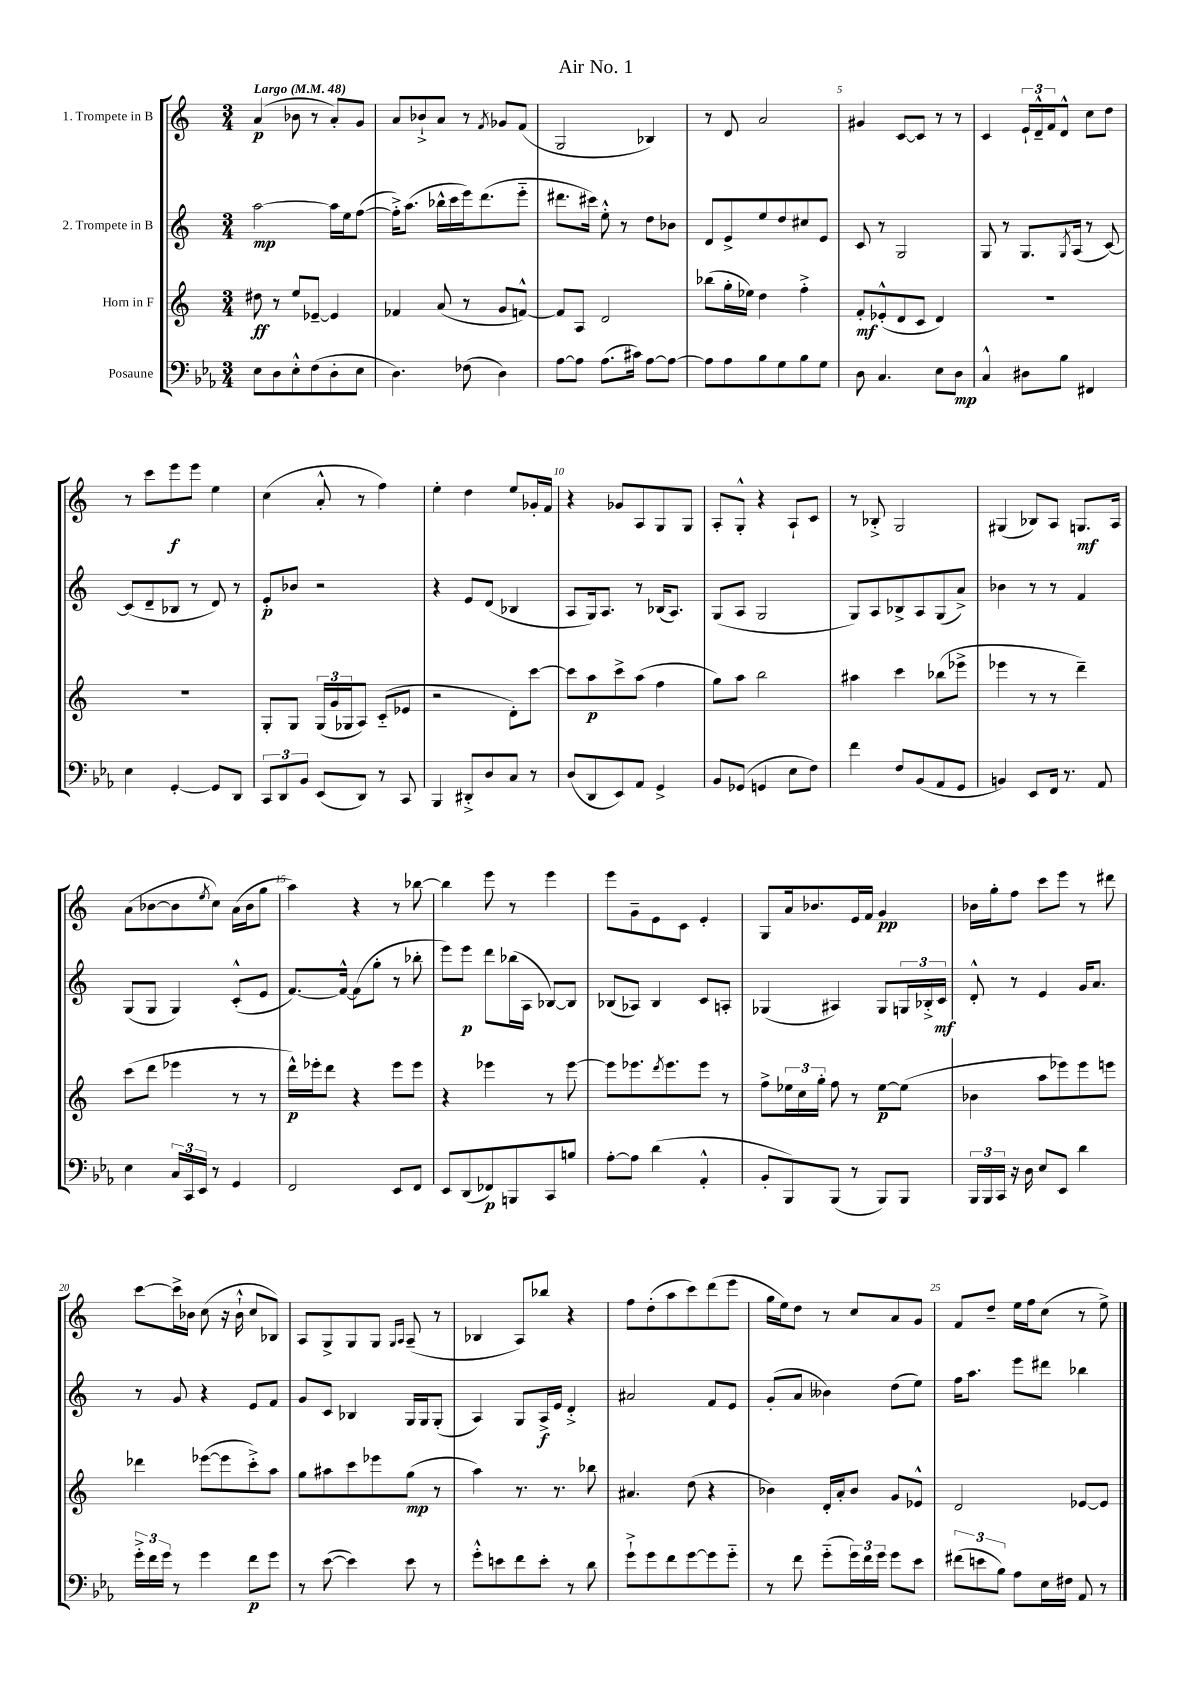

**kern	**dynam	**kern	**dynam	**kern	**dynam	**kern	**dynam
*part4	*part4	*part3	*part3	*part2	*part2	*part1	*part1
*staff4	*staff4	*staff3	*staff3	*staff2	*staff2	*staff1	*staff1
*I"Posaune	*	*I"Horn in F	*	*I"2. Trompete in B	*	*I"1. Trompete in B	*
*clefF4	*	*clefG2	*	*clefG2	*	*clefG2	*
*k[b-e-a-]	*	*k[]	*	*k[]	*	*k[]	*
*M3/4	*	*M3/4	*	*M3/4	*	*M3/4	*
*MM48	*	*MM48	*	*MM48	*	*MM48	*
=1	=1	=1	=1	=1	=1	=1	=1
!	!	!	!	!	!	!LO:TX:a:B:t=Largo	!
8E-\L	.	8dd#X\	ff	[2aa\	mp	(4a/	p
8D\	.	8r	.	.	.	.	.
8E-'^^\	.	8ee/L	.	.	.	8b-X\	.
(8F\	.	[8e-X~/J	.	.	.	8r	.
8D'\	.	4e-/]	.	16aa\LL]	.	8a'/L)	.
.	.	.	.	16ee\J	.	.	.
8E-\J	.	.	.	([8ff\J	.	8g/J	.
=2	=2	=2	=2	=2	=2	=2	=2
4.D\)	.	4f-X/	.	16ff'^\KL])	.	8a/L	.
.	.	.	.	(8.aa\J	.	.	.
.	.	.	.	.	.	8b-X`^/	.
.	.	(8a/	.	16bb-X^^\LL	.	8a/J	.
.	.	.	.	16ccc\	.	.	.
(8F-X\	.	8r	.	16eee\J)	.	8r	.
.	.	.	.	(8.ddd\	.	.	.
.	.	.	.	.	.	8qf/	.
4D\)	.	8g/L	.	.	.	8g-X/L	.
.	.	[8fn^^/J)	.	8eee\J	.	(8f/J	.
=3	=3	=3	=3	=3	=3	=3	=3
[8A-\L	.	8f/L]	.	8.ddd#X\L	.	2G/	.
8A-\J]	.	8A/J	.	.	.	.	.
.	.	.	.	16ccc#X\Jk)	.	.	.
(8.A-\L	.	2d/	.	8ee'^^\	.	.	.
.	.	.	.	8r	.	.	.
16c#X\Jk)	.	.	.	.	.	.	.
[8A-\L	.	.	.	8dd\L	.	4B-X/)	.
8A-\J_	.	.	.	8b-X\J	.	.	.
=4	=4	=4	=4	=4	=4	=4	=4
8A-\L]	.	(8bb-X\L	.	8d/L	.	8r	.
8A-\	.	16gg'\L	.	8e^/	.	8d/	.
.	.	16ee-X\JJ)	.	.	.	.	.
8B-\	.	4dd\	.	8ee/	.	2a/	.
8G\	.	.	.	8dd/	.	.	.
8B-\	.	4ff'^\	.	8cc#X/	.	.	.
8G\J	.	.	.	8e/J	.	.	.
=5	=5	=5	=5	=5	=5	=5	=5
8D\	.	8f'/L	mf	8c/	.	4g#X/	.
4.C/	.	(8e-X'^^/	.	8r	.	.	.
.	.	8d/	.	2G/	.	[8c/L	.
.	.	8c/J	.	.	.	8c/J]	.
8E-\L	.	4d/)	.	.	.	8r	.
8D\J	mp	.	.	.	.	8r	.
=6	=6	=6	=6	=6	=6	=6	=6
4C^^/	.	2.r	.	8G/	.	4c/	.
.	.	.	.	8r	.	.	.
8D#X\L	.	.	.	8.G/L	.	24e`/LL	.
.	.	.	.	.	.	24d~^^/	.
.	.	.	.	.	.	24f/J	.
8B-\J	.	.	.	.	.	8d^^/J	.
.	.	.	.	8qG/	.	.	.
.	.	.	.	(16A/Jk	.	.	.
4FF#X/	.	.	.	8r	.	8cc\L	.
.	.	.	.	[8c/)	.	8dd\J	.
!!LO:LB:g=z
=7	=7	=7	=7	=7	=7	=7	=7
4E-\	.	2.r	.	(8c/L]	.	8r	.
.	.	.	.	8d~/	.	8ccc\L	.
[4GG'/	.	.	.	8B-X/J	.	8eee\	f
.	.	.	.	8r	.	8eee\J	.
8GG/L]	.	.	.	8d/)	.	4ee\	.
8DD/J	.	.	.	8r	.	.	.
=8	=8	=8	=8	=8	=8	=8	=8
12CC/L	.	8G'/L	.	8e'/L	p	(4cc\	.
12DD/	.	.	.	.	.	.	.
.	.	8G/J	.	8b-X/J	.	.	.
12BB-/J	.	.	.	.	.	.	.
(8EE-/L	.	(24G/LL	.	2r	.	8a'^^/	.
.	.	24g/	.	.	.	.	.
.	.	24G-X/J	.	.	.	.	.
8DD/J)	.	8A/J)	.	.	.	8r	.
8r	.	(8c/L	.	.	.	4ff\)	.
8CC/	.	8e-X/J	.	.	.	.	.
=9	=9	=9	=9	=9	=9	=9	=9
4BBB-/	.	2r	.	4r	.	4ee'\	.
8DD#X'^/L	.	.	.	8e/L	.	4dd\	.
8D/	.	.	.	(8d/J	.	.	.
8C/J	.	8d'\L)	.	4B-X/	.	8ee/L	.
8r	.	[8ccc\J	.	.	.	16g-X'/L	.
.	.	.	.	.	.	16f/JJ	.
=10	=10	=10	=10	=10	=10	=10	=10
(8D/L	.	8ccc\L]	.	8A/L	.	4r	.
8DD/	.	8aa\	p	16G/k)	.	.	.
.	.	.	.	8.A/J	.	.	.
8EE-/)	.	8ccc^\	.	.	.	8g-X/L	.
8AA-/J	.	(8aa\J	.	8r	.	8A/	.
4GG^/	.	4ff\	.	(16B-X/KL	.	8G/	.
.	.	.	.	8.A/J)	.	.	.
.	.	.	.	.	.	8G/J	.
=11	=11	=11	=11	=11	=11	=11	=11
8BB-/L	.	8gg\L)	.	(8G/L	.	8A'/L	.
(8GG-X/J	.	8aa\J	.	8A/J	.	8G'^^/J	.
4GGn/	.	2bb\	.	2G/	.	4r	.
8E-\L	.	.	.	.	.	8A`/L	.
8F\J)	.	.	.	.	.	8c/J	.
=12	=12	=12	=12	=12	=12	=12	=12
4f\	.	4aa#X\	.	8G/L)	.	8r	.
.	.	.	.	8A/	.	8B-X'^/	.
8F/L	.	4ccc\	.	8B-X^/	.	2G/	.
(8BB-/	.	.	.	8A/	.	.	.
8AA-/	.	(8bb-X\L	.	(8G/	.	.	.
8GG/J	.	8eee-X^\J	.	8a^/J)	.	.	.
=13	=13	=13	=13	=13	=13	=13	=13
4BBn/)	.	4eee-X\	.	4b-X\	.	(4G#X/	.
8EE-/L	.	8r	.	8r	.	8B-X/L)	.
16FF/Jk	.	8r	.	8r	.	8A/J	.
8.r	.	.	.	.	.	.	.
.	.	4ddd~\)	.	4f/	.	8.Gn/L	mf
8AA-/	.	.	.	.	.	.	.
.	.	.	.	.	.	16A/Jk	.
!!LO:LB:g=z
=14	=14	=14	=14	=14	=14	=14	=14
4E-\	.	(8ccc\L	.	(8G/L	.	(8a\L	.
.	.	8ddd\J	.	8G/J	.	[8b-X\	.
24C/LL	.	4eee-X\	.	4G/)	.	8b-\]	.
24CC/	.	.	.	.	.	.	.
24EE-/JJ	.	.	.	.	.	.	.
.	.	.	.	.	.	8qee/	.
8r	.	.	.	.	.	8cc\J)	.
4GG/	.	8r	.	(8c'^^/L	.	(16a\LL	.
.	.	.	.	.	.	16b-\J	.
.	.	8r	.	8e/J	.	8gg\J	.
=15	=15	=15	=15	=15	=15	=15	=15
2FF/	.	16ddd^^\LL)	p	[8.f/L)	.	4aa\)	.
.	.	16eee-X'\J	.	.	.	.	.
.	.	8ddd\J	.	.	.	.	.
.	.	.	.	16f^^/Jk_	.	.	.
.	.	4r	.	(8f\L]	.	4r	.
.	.	.	.	8gg'\J	.	.	.
8EE-/L	.	8eee-\L	.	8r	.	8r	.
8FF/J	.	8eee-\J	.	8bb-X'\	.	[8bb-X\	.
=16	=16	=16	=16	=16	=16	=16	=16
8EE-/L	.	4r	.	8eee\L)	.	4bb-\]	.
(8DD/	.	.	.	8eee\J	p	.	.
8FF-X/)	p	4eee-X\	.	8ddd\L	.	8eee\	.
8BBBn/	.	.	.	(16bb-X\L	.	8r	.
.	.	.	.	16A\JJ	.	.	.
8CC/	.	8r	.	[8B-X/L)	.	4eee\	.
8Bn/J	.	[8eee-\	.	8B-/J]	.	.	.
=17	=17	=17	=17	=17	=17	=17	=17
[8A-'\L	.	8eee-\L]	.	(8B-X/L	.	8eee\L	.
8A-\J]	.	8.eee-X\	.	8A-X/J)	.	8g~\	.
(4d\	.	.	.	4B-/	.	8e\	.
.	.	8qddd/	.	.	.	.	.
.	.	8.eee-\	.	.	.	.	.
.	.	.	.	.	.	8c\J	.
4AA-'^^/	.	8eee-\J	.	8c/L	.	4e'/	.
.	.	8r	.	8An'/J	.	.	.
=18	=18	=18	=18	=18	=18	=18	=18
8BB-'/L	.	8ff^\L	.	(4G-X/	.	8G/L	.
8BBB-/)	.	24ee-X\L	.	.	.	16a/k	.
.	.	24cc\	.	.	.	.	.
.	.	.	.	.	.	8.b-X/	.
.	.	24gg'\JJ	.	.	.	.	.
(8BBB-/J	.	8ff\	.	4A#X/)	.	.	.
8r	.	8r	.	.	.	16e/L	.
.	.	.	.	.	.	16f/JJ	.
8BBB-/L)	.	[8ee-\L	p	8G-/L	.	4g/	pp
8BBB-/J	.	(8ee-\J]	.	24Gn/L	.	.	.
.	.	.	.	24B-X'^/	.	.	.
.	.	.	.	24c/JJ	mf	.	.
=19	=19	=19	=19	=19	=19	=19	=19
24BBB-/LL	.	4b-X\	.	8d'^^/	.	16b-X\LL	.
24BBB-/	.	.	.	.	.	.	.
.	.	.	.	.	.	16gg'\J	.
24CC/JJ	.	.	.	.	.	.	.
16r	.	.	.	8r	.	8ff\J	.
16D\	.	.	.	.	.	.	.
8E-/L	.	8aa\L	.	4e/	.	8ccc\L	.
8EE-/J	.	8eee-X\)	.	.	.	8eee\J	.
4d\	.	8eee-\	.	16g/KL	.	8r	.
.	.	.	.	8.a/J	.	.	.
.	.	8eeen\J	.	.	.	8ddd#X\	.
!!LO:LB:g=z
=20	=20	=20	=20	=20	=20	=20	=20
24g'^\LL	.	4ddd-X\	.	8r	.	[8ccc\L	.
24f\	.	.	.	.	.	.	.
24g\JJ	.	.	.	.	.	.	.
8r	.	.	.	8g/	.	16ccc^\L]	.
.	.	.	.	.	.	16b-X\JJ	.
4g\	.	([8eee-X\L	.	4r	.	(8cc\	.
.	.	8eee-\]	.	.	.	16r	.
.	.	.	.	.	.	16b-`^^\	.
8f\L	p	8ccc'^\)	.	8e/L	.	8cc/L	.
8g\J	.	8aa\J	.	8f/J	.	8B-X/J)	.
=21	=21	=21	=21	=21	=21	=21	=21
8r	.	8gg\L	.	8g/L	.	8A/L	.
([8e-\	.	8aa#X\	.	8c/J	.	8G^/	.
4e-\])	.	8ccc\	.	4B-X/	.	8G/	.
.	.	8eee-X\	.	.	.	8G/J	.
.	.	.	.	.	.	16qqG/LL	.
.	.	.	.	.	.	16qqA/JJ	.
8e-\	.	(8gg\J	mp	16G/LL	.	(8A~/	.
.	.	.	.	16G/J	.	.	.
8r	.	8r	.	(8G'/J	.	8r	.
=22	=22	=22	=22	=22	=22	=22	=22
8g'^^\L	.	4aa\)	.	4A/)	.	4B-X/	.
8en\	.	.	.	.	.	.	.
8f\	.	8.r	.	8G/L	.	8A/L)	.
8e'\J	.	.	.	16A^/L	f	8bb-X/J	.
.	.	8.r	.	16e/JJ	.	.	.
8r	.	.	.	4d'^/	.	4r	.
8d\	.	8bb-X\	.	.	.	.	.
=23	=23	=23	=23	=23	=23	=23	=23
8g`^\L	.	4.a#X/	.	2a#X/	.	8ff\L	.
8g\	.	.	.	.	.	(8dd'\	.
8f\	.	.	.	.	.	8aa\	.
[8g\	.	(8dd\	.	.	.	8ccc\)	.
8g\]	.	4r	.	8f/L	.	(8ddd\	.
8g\J	.	.	.	8e/J	.	8eee\J	.
=24	=24	=24	=24	=24	=24	=24	=24
8r	.	4b-X\)	.	(8g'/L	.	16gg\LL	.
.	.	.	.	.	.	16ee\J)	.
8f\	.	.	.	8a/J	.	8dd\J	.
(8g\L	.	16d'/LL	.	4b--X\)	.	8r	.
.	.	16a'/J	.	.	.	.	.
24g\L)	.	8b-/J	.	.	.	8cc/L	.
24f\	.	.	.	.	.	.	.
24g\JJ	.	.	.	.	.	.	.
8g\L	.	8g/L	.	(8dd\L	.	8a/	.
8e-\J	.	8e-X^^/J	.	8ee\J)	.	8g/J	.
=25	=25	=25	=25	=25	=25	=25	=25
(12f#X\L	.	2d/	.	16ff\KL	.	8f/L	.
.	.	.	.	8.aa\J	.	.	.
12en\	.	.	.	.	.	.	.
.	.	.	.	.	.	8dd~/J	.
12B-\J)	.	.	.	.	.	.	.
8A-\L	.	.	.	8eee\L	.	16ee\LL	.
.	.	.	.	.	.	16ff\J	.
16E-\L	.	.	.	8ddd#X\J	.	(8cc\J	.
16F#X\JJ	.	.	.	.	.	.	.
8AA-/	.	[8e-X/L	.	4bb-X\	.	8r	.
8r	.	8e-/J]	.	.	.	8ee^\)	.
==	==	==	==	==	==	==	==
*-	*-	*-	*-	*-	*-	*-	*-
